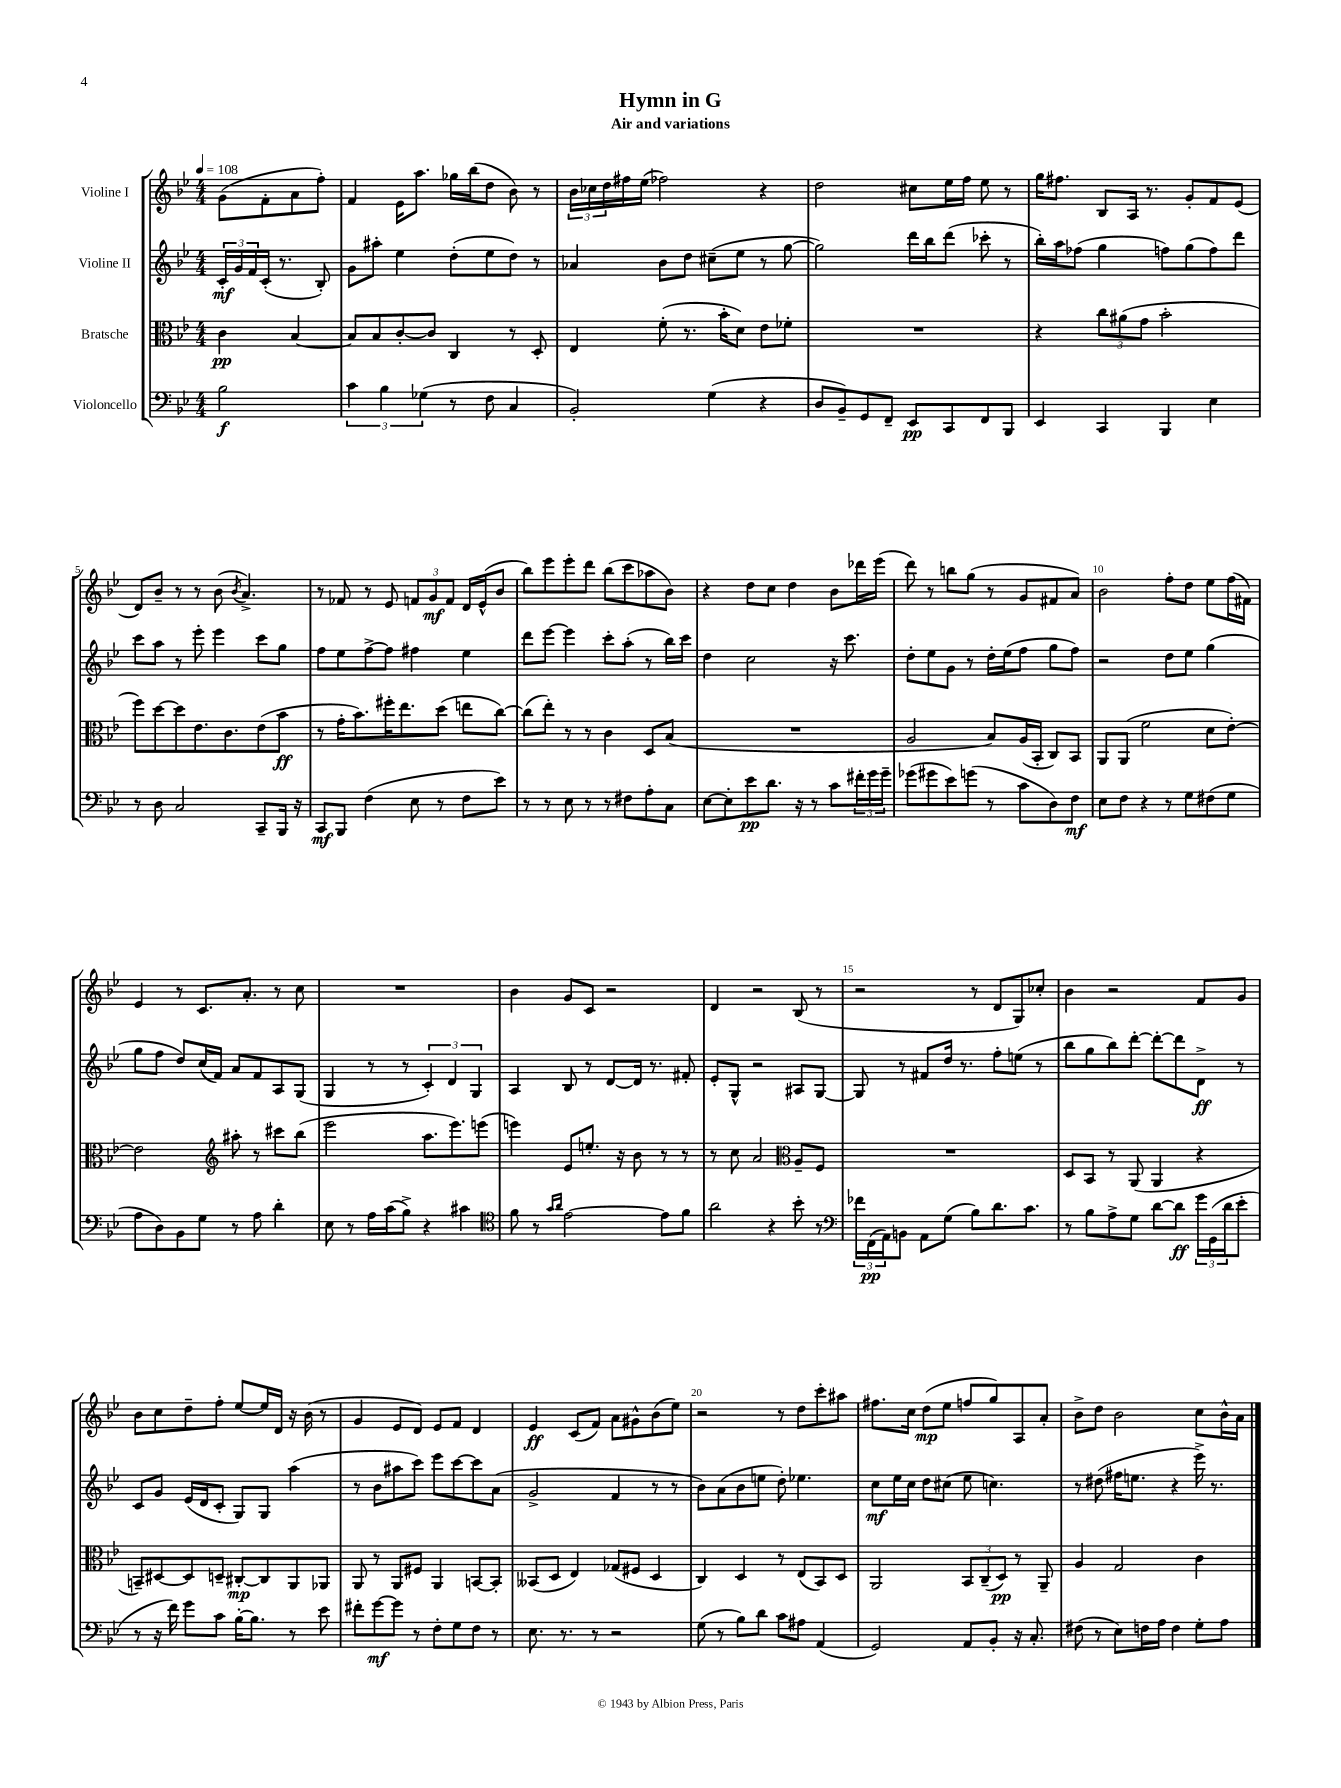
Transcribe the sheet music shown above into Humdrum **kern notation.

**kern	**kern	**kern	**kern
*staff4	*staff3	*staff2	*staff1
*clefF4	*clefC3	*clefG2	*clefG2
*k[b-e-]	*k[b-e-]	*k[b-e-]	*k[b-e-]
*M4/4	*M4/4	*M4/4	*M4/4
*MM108	*MM108	*MM108	*MM108
2B-	4c	24c'	(8g
.	.	24g	.
.	.	24f	.
.	.	(16c'	8f'
.	.	8.r	.
.	[4B-	.	8a
.	.	8B-')	8ff')
=	=	=	=
6c	8B-]	8g	4f
.	8B-	8aa#'	.
6B-	.	.	.
.	[8c'	4ee-	16e-
.	.	.	8.aa
(6G-	.	.	.
.	8c]	.	.
8r	4C	(8dd'	16gg-
.	.	.	(16bb-
8F	.	8ee-	8dd
4C	8r	8dd)	8b-)
.	8D'	8r	8r
=	=	=	=
2BB-')	4E-	4a-	24b-
.	.	.	24cc-
.	.	.	24dd
.	.	.	16ff#
.	.	.	(16ee-
.	(8f'	8b-	2ff-)
.	8.r	8dd	.
(4G	.	(8cc#~	.
.	16b-'	.	.
.	8d)	8ee-	.
4r	8e-	8r	4r
.	8f-'	[8gg	.
=	=	=	=
8D	1r	2gg])	2dd
8BB-~)	.	.	.
8GG	.	.	.
8FF~	.	.	.
8EE-	.	16ddd	8cc#
.	.	16bb-	.
8CC	.	(8ddd	16ee-
.	.	.	16ff
8FF	.	8ccc-'	8ee-
8BBB-	.	8r	8r
=	=	=	=
4EE-	4r	16bb-')	16gg
.	.	16aa	8.ff#
.	.	(8ff-	.
4CC	12cc	4gg	8B-
.	(12a#	.	.
.	.	.	16A
.	12g	.	.
.	.	.	8.r
4BBB-	2b-'	8ff)	.
.	.	(8gg	8g'
4E-	.	8ff)	8f
.	.	8ddd	(8e-
=	=	=	=
8r	8ff)	8ccc	8d)
8D	[8dd	8aa	8b-~
2C	8dd]	8r	8r
.	8.e-	8eee-'	8r
.	.	4eee-	(8b-
.	8.c	.	.
.	.	.	8qb-
.	.	.	4.a^)
8CC~	(8e-	8ccc	.
16BBB-	8b-	8gg	.
16r	.	.	.
=	=	=	=
8CC	8r	8ff	8r
8BBB-	16g'	8ee-	8f-
.	8.b-)	.	.
(4F	.	[8ff^	8r
.	16ff#'	8ff]	8e-
.	8.ee-	.	.
8E-	.	4ff#	12f
.	.	.	12g
8r	(8dd	.	.
.	.	.	12f
8F	8ee	4ee-	16d
.	.	.	(16e-^^
8e-)	[8cc)	.	8b-
=	=	=	=
8r	(8cc]	8ddd	8bb-)
8r	8ee-')	[8eee-	8eee-
8E-	8r	4eee-]	8eee-'
8r	8r	.	8ddd
8r	4c	8ccc'	(8bb-
8F#	.	(8aa'	8ccc
8A'	8D	8r	8aa-
8C	(8B-	16bb-)	8b-)
.	.	16ccc	.
=	=	=	=
[8E-	1r	4dd	4r
8E-']	.	.	.
8e-	.	2cc	8dd
8.d	.	.	8cc
.	.	.	4dd
16r	.	.	.
8r	.	.	.
8c	.	16r	8b-
.	.	8.ccc	.
24f#'	.	.	16ddd-
24g	.	.	.
.	.	.	(16eee-
24g~	.	.	.
=	=	=	=
(8g-	2A	8dd'	8ddd)
8g#	.	8ee-	8r
8e-)	.	8g	8bb
(8g	.	8r	(8gg
8r	8B-)	16dd'	8r
.	.	(16ee-	.
8c	(16A	8ff	8g
.	16BB-'	.	.
8D)	8C)	8gg	8f#
8F	8BB-	8ff)	8a)
=	=	=	=
8E-	8AA	2r	2b-
8F	(8AA	.	.
4r	2f	.	.
8r	.	8dd	8ff'
8G	.	8ee-	8dd
(8F#	8d	(4gg	8ee-
8G	[8e-')	.	(16ff
.	.	.	16f#)
=	=	=	=
8A	2e-]	8gg	4e-
8D)	.	8ff	.
8BB-	.	8dd)	8r
8G	.	(16cc	8.c
.	.	16f)	.
*	*clefG2	*	*
8r	8aa#'	8a	.
.	.	.	8.a'
8A	8r	8f	.
4d'	8ccc#	8A	8r
.	(8bb-	(8G	8cc
=	=	=	=
8E-	2eee-	4G	1r
8r	.	.	.
16A	.	8r	.
(16c	.	.	.
8B-^)	.	8r	.
4r	8.aa	6c')	.
.	.	6d	.
.	8.eee-)	.	.
4c#	.	.	.
.	.	6G	.
.	(8eee	.	.
=	=	=	=
*clefC4	*	*	*
8f	4eee)	4A	4b-
8r	.	.	.
16qqg	.	.	.
16qqa	.	.	.
[2e-	8e-	8B-	8g
.	8.ee'	8r	8c
.	.	[8d	2r
.	16r	.	.
.	8b-	16d]	.
.	.	8.r	.
8e-]	8r	.	.
8f	8r	8f#'	.
=	=	=	=
2a	8r	8e-'	4d
.	8cc	8G^^	.
.	2a	2r	2r
4r	.	.	.
*	*clefC3	*	*
8b-'	8A~	8A#	(8B-
8r	8F	[8G	8r
=	=	=	=
*clefF4	*	*	*
24f-	1r	8G]	2r
(24FF	.	.	.
24AA)	.	.	.
8BB	.	8r	.
8AA	.	8f#	.
(8G	.	16dd	.
.	.	8.r	.
8B-)	.	.	8r
8.d	.	8ff'	8d
.	.	(8ee	8G)
8.c	.	.	.
.	.	8r	8cc-'
=	=	=	=
8r	8D	8bb-	4b-
8B-	8BB-	8gg	.
8A^	8r	8bb-)	2r
8G	(8AA	[8ddd'	.
[8d	4AA	8ddd'_	.
8d]	.	8ddd]	.
24g	4r	8d^	8f
(24GG	.	.	.
24d	.	.	.
8e-'	.	8r	8g
=	=	=	=
8r	8BB~)	8c	8b-
16r	[8D#	8g	8cc
16f)	.	.	.
8g	8D#]	(16e-	8dd~
.	.	16d	.
8c	8D~	8c'	8ff'
[16B-'	[8C#'	8G)	[8ee-
8.B-]	.	.	.
.	8C#]	8G	16ee-]
.	.	.	16d
8r	8AA	(4aa	16r
.	.	.	(16b-
8e-	8AA-	.	8r
=	=	=	=
8f#'	8AA	8r	4g
[8g	8r	8b-	.
8g]	8AA	8aa#	8e-
8r	8F#	8ccc)	8d)
8F'	4AA	8eee-	8e-
8G	.	[8ccc	8f
8F	[8BB	8ccc]	4d
8r	8BB']	(8a	.
=	=	=	=
8.E-	(8BB--	2g^	4e-
.	8D	.	.
8.r	.	.	.
.	4E-)	.	(8c
8r	.	.	8f)
2r	(8G-	4f	8a
.	8F#	.	8g#^^
.	4D	8r	(8b-
.	.	8r	8ee-)
=	=	=	=
(8G	4C)	8b-)	2r
8r	.	(8a	.
8B-)	4D	8b-	.
8d	.	8ee	.
8c	8r	8dd')	8r
8A#	(8E-	4.ee-	8dd
(4AA	8BB-)	.	8ccc'
.	8D	.	8aa#
=	=	=	=
2GG)	2AA	8cc	8.ff#
.	.	16ee-	.
.	.	16cc	16cc
.	.	8dd	(8dd
.	.	(8cc#	8ee-
8AA	12BB-	8ee-	8ff
.	(12C~	.	.
8BB-'	.	4.cc)	8gg)
.	12D)	.	.
16r	8r	.	8A
8.C'	.	.	.
.	8AA~	.	8a'
=	=	=	=
(8F#	4A	8r	8b-^
8r	.	(8dd#	8dd
8E-)	2G	16ff#	2b-
.	.	8.ee	.
16F	.	.	.
16A	.	.	.
4F	.	4r	.
8G'	4c	16eee-^)	8cc
.	.	8.r	.
8A	.	.	16b-^^
.	.	.	16a
==	==	==	==
*-	*-	*-	*-
